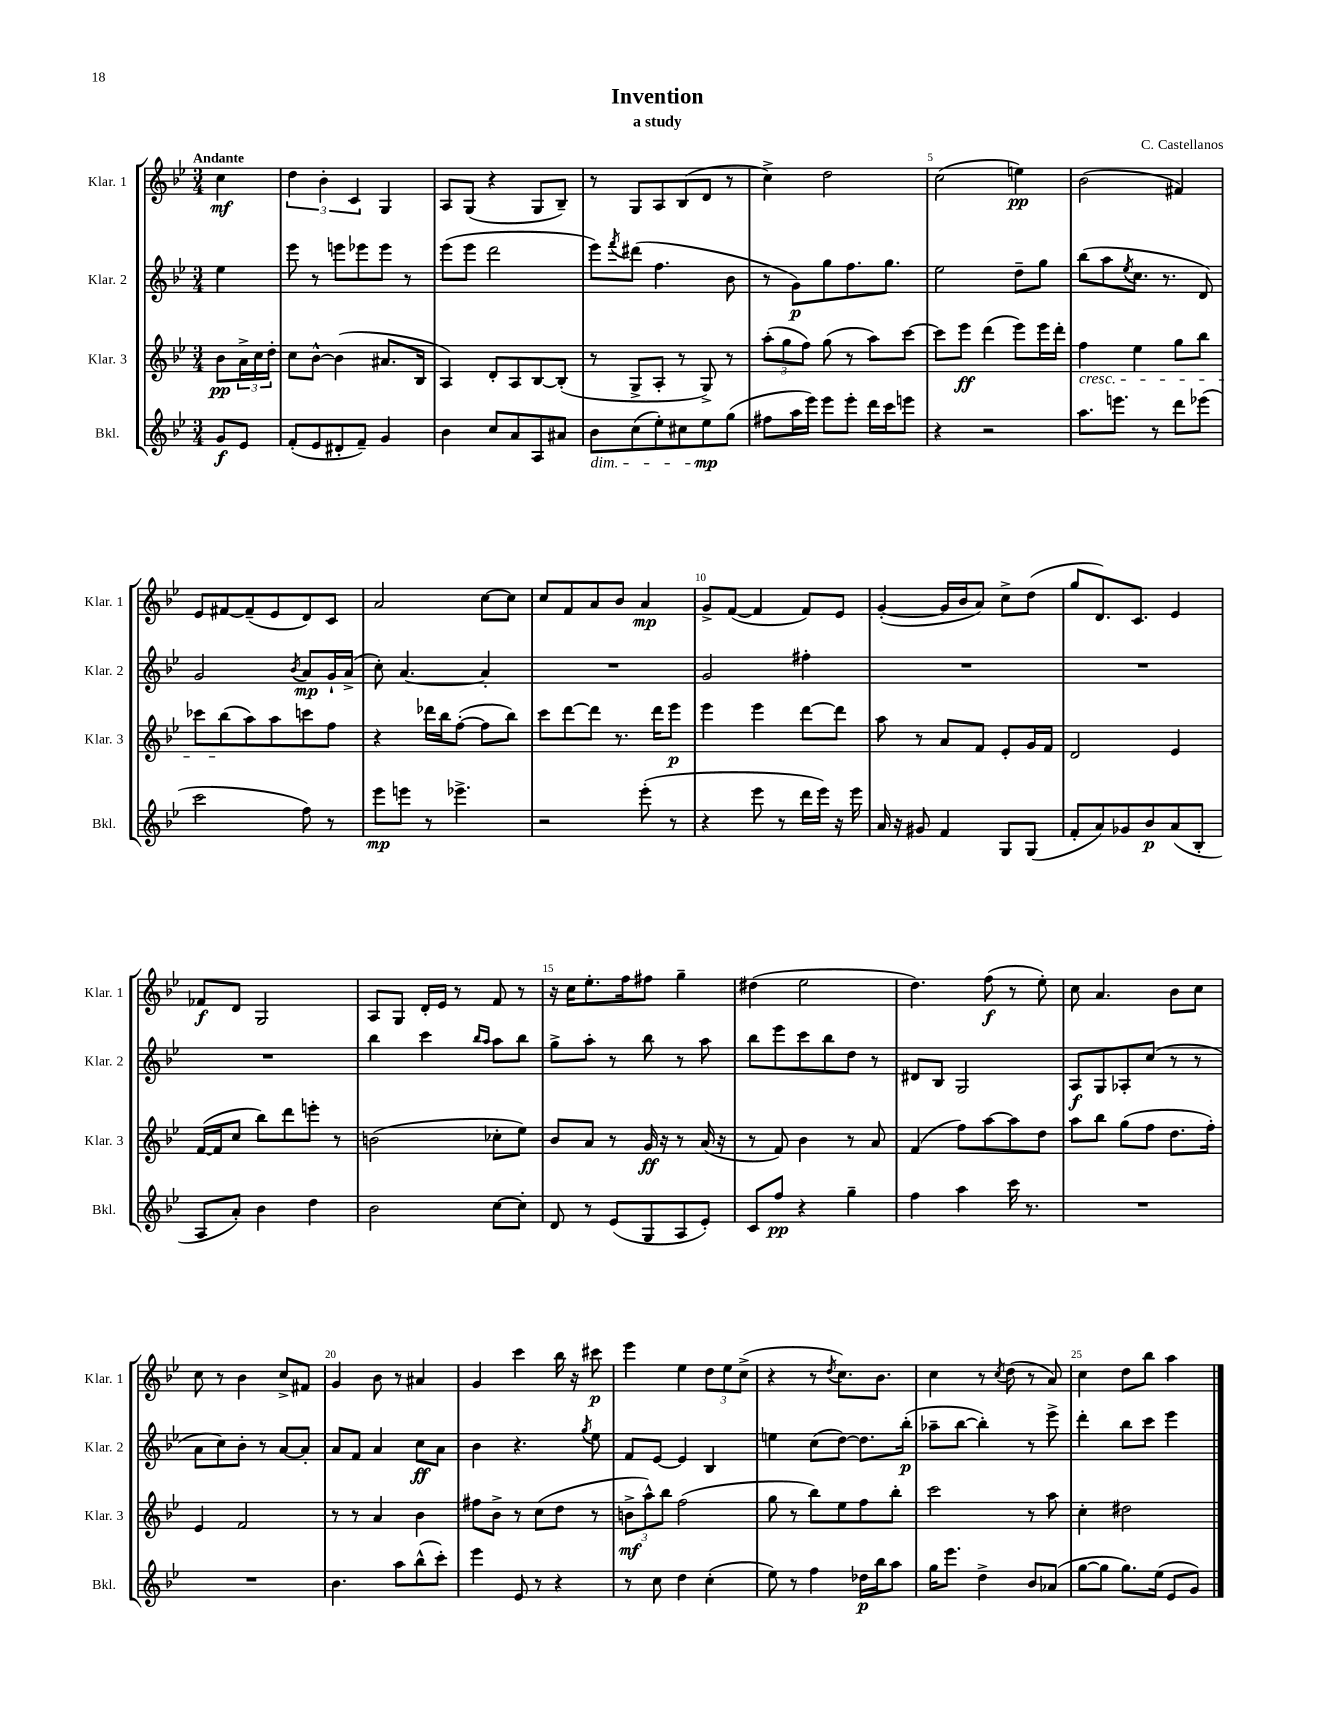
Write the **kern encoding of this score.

**kern	**dynam	**kern	**dynam	**kern	**dynam	**kern	**dynam
*part4	*part4	*part3	*part3	*part2	*part2	*part1	*part1
*staff4	*staff4	*staff3	*staff3	*staff2	*staff2	*staff1	*staff1
*I"Bkl.	*	*I"Klar. 3	*	*I"Klar. 2	*	*I"Klar. 1	*
*I'Bkl.	*	*I'Klar. 3	*	*I'Klar. 2	*	*I'Klar. 1	*
*clefG2	*	*clefG2	*	*clefG2	*	*clefG2	*
*k[b-e-]	*	*k[b-e-]	*	*k[b-e-]	*	*k[b-e-]	*
*M3/4	*	*M3/4	*	*M3/4	*	*M3/4	*
=	=	=	=	=	=	=	=
!	!	!	!	!	!	!LO:TX:a:B:t=Andante	!
8g/L	f	8b-\L	pp	4ee-\	.	4cc\	mf
8e-/J	.	24a^\L	.	.	.	.	.
.	.	24cc\	.	.	.	.	.
.	.	24dd'\JJ	.	.	.	.	.
=1	=1	=1	=1	=1	=1	=1	=1
(8f'/L	.	8cc\L	.	8eee-\	.	6dd\	.
8e-/	.	[8b-^^\J	.	8r	.	.	.
.	.	.	.	.	.	6b-'\	.
8d#X'/	.	(4b-\]	.	8eeen\L	.	.	.
.	.	.	.	.	.	6c/	.
8f~/J)	.	.	.	8eee-X\	.	.	.
4g/	.	8.a#X/L	.	8eee-\J	.	4G/	.
.	.	.	.	8r	.	.	.
.	.	16B-/Jk	.	.	.	.	.
=2	=2	=2	=2	=2	=2	=2	=2
4b-\	.	4A/)	.	(8eee-\L	.	8A/L	.
.	.	.	.	8eee-\J	.	(8G/J	.
8cc/L	.	8d'/L	.	2ddd\	.	4r	.
8a/	.	8A/	.	.	.	.	.
8A/	.	[8B-/	.	.	.	8G/L	.
8a#X/J	.	(8B-'/J]	.	.	.	8B-~/J)	.
=3	=3	=3	=3	=3	=3	=3	=3
!LO:TX:b:i:t=dim.	!	!	!	!	!	!	!
8b-\L	.	8r	.	8eee-\L)	.	8r	.
.	.	.	.	8qfff/	.	.	.
(8cc\	.	8G^/L	.	(8ddd#X\J	.	8G/L	.
8ee-'\)	.	8A'/J	.	4.ff\	.	8A/	.
8cc#X\	.	8r	.	.	.	(8B-/	.
8ee-\	mp	8G^/)	.	.	.	8d/J	.
(8gg\J	.	8r	.	8b-\	.	8r	.
=4	=4	=4	=4	=4	=4	=4	=4
8ff#X\L	.	(12aa'\L	.	8r	.	4cc^\)	.
.	.	12gg\	.	.	.	.	.
16aa\L	.	.	.	8g\L)	p	.	.
.	.	12ff\J)	.	.	.	.	.
16eee-\JJ)	.	.	.	.	.	.	.
8eee-\L	.	(8gg\	.	8gg\	.	2dd\	.
8eee-'\J	.	8r	.	8.ff\	.	.	.
16ddd\LL	.	8aa\L)	.	.	.	.	.
16ccc\J	.	.	.	8.gg\J	.	.	.
8eeen\J	.	[8ccc\J	.	.	.	.	.
=5	=5	=5	=5	=5	=5	=5	=5
4r	.	8ccc\L]	.	2ee-\	.	(2cc\	.
.	.	8eee-\J	ff	.	.	.	.
2r	.	(4ddd\	.	.	.	.	.
.	.	8eee-\L)	.	8dd~\L	.	4een\)	pp
.	.	16eee-\L	.	8gg\J	.	.	.
.	.	16ddd'\JJ	.	.	.	.	.
=6	=6	=6	=6	=6	=6	=6	=6
!	!	!LO:TX:b:i:t=cresc.	!	!	!	!	!
8.aa\L	.	4ff\	.	(8bb-\L	.	(2b-\	.
.	.	.	.	8aa\	.	.	.
8.eeen\J	.	.	.	.	.	.	.
.	.	.	.	8qee-/	.	.	.
.	.	4ee-\	.	8.cc\J	.	.	.
8r	.	.	.	.	.	.	.
.	.	.	.	8.r	.	.	.
8ddd\L	.	8gg\L	.	.	.	4f#X/)	.
(8eee-X\J	.	8bb-\J	.	8d/)	.	.	.
!!LO:LB:g=z
=7	=7	=7	=7	=7	=7	=7	=7
2ccc\	.	8ccc-X\L	.	2g/	.	8e-/L	.
.	.	(8bb-\	.	.	.	[8f#X/	.
.	.	8aa\)	.	.	.	(8f#~/]	.
.	.	8aa\	.	.	.	8e-/	.
.	.	.	.	8qb-/	.	.	.
8ff\)	.	8cccn\	.	8a/L	mp	8d/)	.
8r	.	8ff\J	.	16g`/L	.	8c/J	.
.	.	.	.	(16a^/JJ	.	.	.
=8	=8	=8	=8	=8	=8	=8	=8
8eee-\L	mp	4r	.	8cc'\)	.	2a/	.
8eeen\J	.	.	.	[4.a/	.	.	.
8r	.	16ddd-X\LL	.	.	.	.	.
.	.	16bb-\J	.	.	.	.	.
4.eee-X^\	.	([8ff'\J	.	.	.	.	.
.	.	8ff\L]	.	4a'/]	.	[8cc\L	.
.	.	8bb-\J)	.	.	.	8cc\J]	.
=9	=9	=9	=9	=9	=9	=9	=9
2r	.	8ccc\L	.	2.r	.	8cc/L	.
.	.	[8ddd\	.	.	.	8f/	.
.	.	8ddd\J]	.	.	.	8a/	.
.	.	8.r	.	.	.	8b-/J	.
(8eee-'\	.	.	.	.	.	4a/	mp
.	.	16ddd\KL	.	.	.	.	.
8r	.	8eee-\J	p	.	.	.	.
=10	=10	=10	=10	=10	=10	=10	=10
4r	.	4eee-\	.	2g/	.	8g^/L	.
.	.	.	.	.	.	([8f/J	.
8eee-\	.	4eee-\	.	.	.	4f/]	.
8r	.	.	.	.	.	.	.
16ddd\LL	.	[8ddd\L	.	4ff#X'\	.	8f/L)	.
16eee-\JJ)	.	.	.	.	.	.	.
16r	.	8ddd\J]	.	.	.	8e-/J	.
16eee-\	.	.	.	.	.	.	.
=11	=11	=11	=11	=11	=11	=11	=11
16a/	.	8aa\	.	2.r	.	([4g'/	.
16r	.	.	.	.	.	.	.
8g#X/	.	8r	.	.	.	.	.
4f/	.	8a/L	.	.	.	16g/LL]	.
.	.	.	.	.	.	16b-/J	.
.	.	8f/J	.	.	.	8a/J)	.
8G/L	.	8e-'/L	.	.	.	8cc^\L	.
(8G/J	.	16g/L	.	.	.	(8dd\J	.
.	.	16f/JJ	.	.	.	.	.
=12	=12	=12	=12	=12	=12	=12	=12
8f'/L	.	2d/	.	2.r	.	8gg/L	.
8a/)	.	.	.	.	.	8.d/)	.
8g-X/	.	.	.	.	.	.	.
.	.	.	.	.	.	8.c/J	.
8b-/	p	.	.	.	.	.	.
(8a/	.	4e-/	.	.	.	4e-/	.
8B-'/J	.	.	.	.	.	.	.
!!LO:LB:g=z
=13	=13	=13	=13	=13	=13	=13	=13
8A/L	.	([16f/LL	.	2.r	.	8f-X/L	f
.	.	16f/J]	.	.	.	.	.
8a'/J)	.	8cc/J	.	.	.	8d/J	.
4b-\	.	8bb-\L)	.	.	.	2G/	.
.	.	8ddd\	.	.	.	.	.
4dd\	.	8eeen'\J	.	.	.	.	.
.	.	8r	.	.	.	.	.
=14	=14	=14	=14	=14	=14	=14	=14
2b-\	.	(2bn\	.	4bb-\	.	8A/L	.
.	.	.	.	.	.	8G/J	.
.	.	.	.	4ccc\	.	16d'/LL	.
.	.	.	.	.	.	16e-/JJ	.
.	.	.	.	.	.	8r	.
.	.	.	.	16qqbb-/LL	.	.	.
.	.	.	.	16qqaa/JJ	.	.	.
[8cc\L	.	8cc-X'\L	.	8aa\L	.	8f/	.
8cc'\J]	.	8ee-\J)	.	8bb-\J	.	8r	.
=15	=15	=15	=15	=15	=15	=15	=15
8d/	.	8b-/L	.	8gg^\L	.	16r	.
.	.	.	.	.	.	16cc\KL	.
8r	.	8a/J	.	8aa'\J	.	8.ee-'\	.
(8e-/L	.	8r	.	8r	.	.	.
.	.	.	.	.	.	16ff\k	.
8G/	.	16g/	ff	8bb-\	.	8ff#X\J	.
.	.	16r	.	.	.	.	.
8A/	.	8r	.	8r	.	4gg~\	.
8e-'/J)	.	(16a/	.	8aa\	.	.	.
.	.	16r	.	.	.	.	.
=16	=16	=16	=16	=16	=16	=16	=16
8c/L	.	8r	.	8bb-\L	.	(4dd#X\	.
8ff/J	pp	8f/)	.	8eee-\	.	.	.
4r	.	4b-\	.	8ccc\	.	2ee-\	.
.	.	.	.	8bb-\	.	.	.
4gg~\	.	8r	.	8dd\J	.	.	.
.	.	8a/	.	8r	.	.	.
=17	=17	=17	=17	=17	=17	=17	=17
4ff\	.	(4f/	.	8d#X/L	.	4.dd\)	.
.	.	.	.	8B-/J	.	.	.
4aa\	.	8ff\L)	.	2G/	.	.	.
.	.	[8aa\	.	.	.	(8ff\	f
16ccc\	.	8aa\]	.	.	.	8r	.
8.r	.	.	.	.	.	.	.
.	.	8dd\J	.	.	.	8ee-'\)	.
=18	=18	=18	=18	=18	=18	=18	=18
2.r	.	8aa\L	.	8A/L	f	8cc\	.
.	.	8bb-\J	.	8G/	.	4.a/	.
.	.	(8gg\L	.	8A-X'/	.	.	.
.	.	8ff\J	.	(8cc/J	.	.	.
.	.	8.dd\L	.	8r	.	8b-\L	.
.	.	.	.	8r	.	8cc\J	.
.	.	16ff'\Jk)	.	.	.	.	.
!!LO:LB:g=z
=19	=19	=19	=19	=19	=19	=19	=19
2.r	.	4e-/	.	8a\L	.	8cc\	.
.	.	.	.	8cc\)	.	8r	.
.	.	2f/	.	8b-'\J	.	4b-\	.
.	.	.	.	8r	.	.	.
.	.	.	.	[8a/L	.	8cc^/L	.
.	.	.	.	8a'/J]	.	8f#X/J	.
=20	=20	=20	=20	=20	=20	=20	=20
4.b-\	.	8r	.	8a/L	.	4g/	.
.	.	8r	.	8f/J	.	.	.
.	.	4a/	.	4a/	.	8b-\	.
8aa\L	.	.	.	.	.	8r	.
(8bb-^^\	.	4b-\	.	8cc\L	ff	4a#X/	.
8ccc'\J)	.	.	.	8a\J	.	.	.
=21	=21	=21	=21	=21	=21	=21	=21
4eee-\	.	8ff#X\L	.	4b-\	.	4g/	.
.	.	8b-^\J	.	.	.	.	.
8e-/	.	8r	.	4.r	.	4ccc\	.
8r	.	(8cc\L	.	.	.	.	.
4r	.	8dd\J	.	.	.	16bb-\	.
.	.	.	.	.	.	16r	.
.	.	.	.	8qgg/	.	.	.
.	.	8r	.	8ee-\	.	8ccc#X\	p
=22	=22	=22	=22	=22	=22	=22	=22
8r	.	12bn^\L	mf	8f/L	.	4eee-\	.
.	.	12aa^^\)	.	.	.	.	.
8cc\	.	.	.	[8e-/J	.	.	.
.	.	12bb-\J	.	.	.	.	.
4dd\	.	(2ff\	.	4e-/]	.	4ee-\	.
(4cc'\	.	.	.	4B-/	.	12dd\L	.
.	.	.	.	.	.	12ee-\	.
.	.	.	.	.	.	(12cc^\J	.
=23	=23	=23	=23	=23	=23	=23	=23
8ee-\)	.	8gg\	.	4een\	.	4r	.
8r	.	8r	.	.	.	.	.
4ff\	.	8bb-\L)	.	(8cc\L	.	8r	.
.	.	.	.	.	.	8qdd/	.
.	.	8ee-\	.	[8dd\J)	.	8.cc\L)	.
16dd-X\LL	p	8ff\	.	8.dd\L]	.	.	.
16bb-\J	.	.	.	.	.	8.b-\J	.
8aa\J	.	8bb-'\J	.	.	.	.	.
.	.	.	.	(16bb-'\Jk	p	.	.
=24	=24	=24	=24	=24	=24	=24	=24
16gg\KL	.	2ccc\	.	8aa-X~\L	.	4cc\	.
8.eee-\J	.	.	.	.	.	.	.
.	.	.	.	[8bb-\J	.	.	.
4dd^\	.	.	.	4bb-'\])	.	8r	.
.	.	.	.	.	.	8qcc/	.
.	.	.	.	.	.	(8dd\	.
8b-/L	.	8r	.	8r	.	8r	.
(8a-X/J	.	8aa\	.	8eee-^\	.	8a/)	.
=25	=25	=25	=25	=25	=25	=25	=25
[8gg\L	.	4cc'\	.	4ddd'\	.	4cc\	.
8gg\J]	.	.	.	.	.	.	.
8.gg\L)	.	2dd#X\	.	8bb-\L	.	8dd\L	.
.	.	.	.	8ccc\J	.	8bb-\J	.
(16ee-\Jk	.	.	.	.	.	.	.
8e-/L	.	.	.	4eee-\	.	4aa\	.
8g/J)	.	.	.	.	.	.	.
==	==	==	==	==	==	==	==
*-	*-	*-	*-	*-	*-	*-	*-
